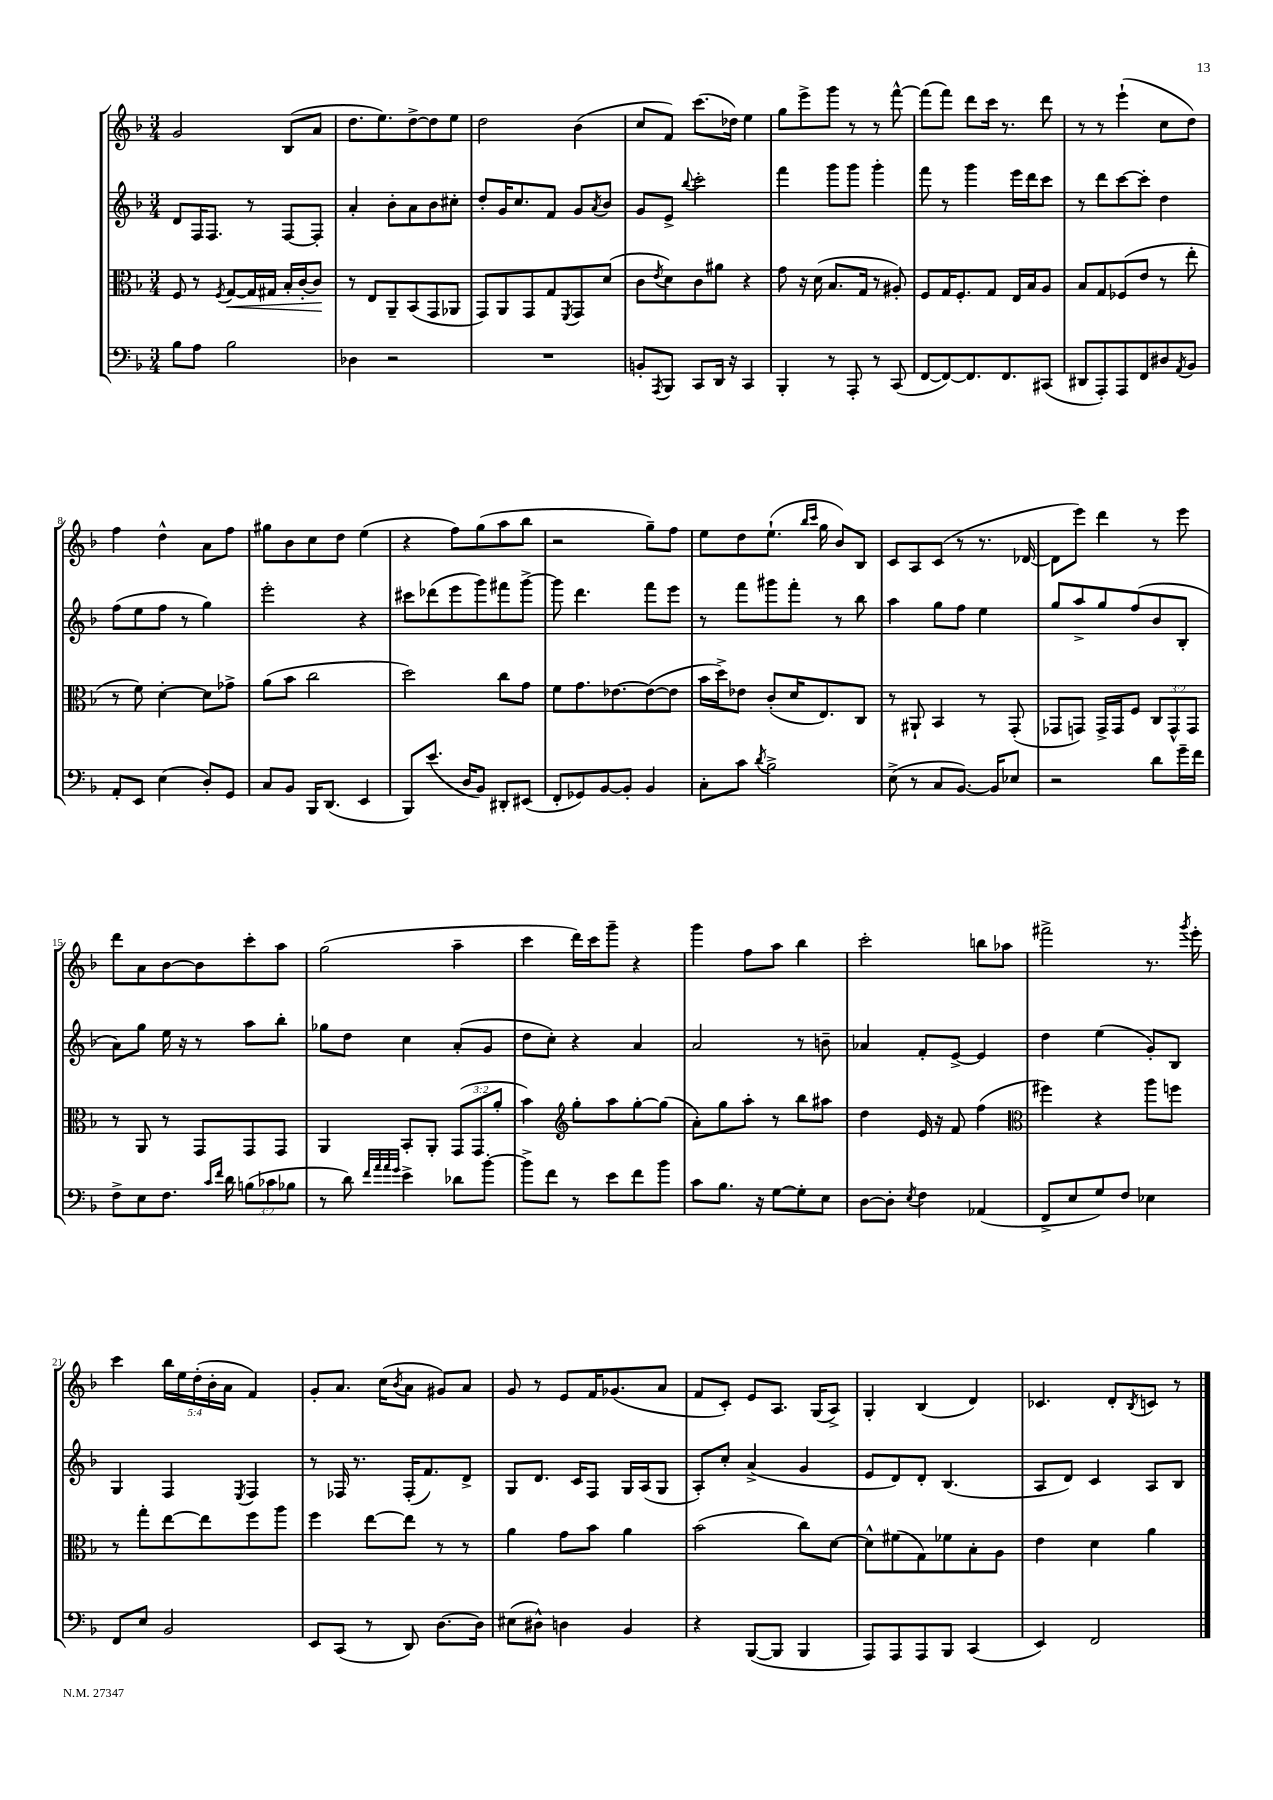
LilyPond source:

<<
\new StaffGroup <<
\new Staff = "s0" {
    \clef treble \key f \major \numericTimeSignature \time 3/4 \override Staff.TupletNumber.text = #tuplet-number::calc-fraction-text
    g'2 bes8( a'8 |
    d''8. e''8.) d''8~-> d''8 e''8 |
    d''2 bes'4( |
    c''8 f'8) c'''8.( des''16) e''4 |
    g''8 e'''8-> g'''8 r8 r8 f'''8~-^ |
    f'''8( f'''8) d'''8 c'''16 r8. d'''8 |
    r8 r8 e'''4-!( c''8 d''8) |
    f''4 d''4-^ a'8 f''8 |
    gis''8 bes'8 c''8 d''8 e''4( |
    r4 f''8) g''8( a''8 bes''8 |
    r2 g''8--) f''8 |
    e''8 d''8 e''8.-!( \grace { bes''16 c'''16 } g''16 bes'8) bes8 |
    c'8 a8 c'8( r8 r8. des'16~ |
    des'8 e'''8) d'''4 r8 e'''8 |
    d'''8 a'8 bes'8~ bes'8 c'''8-. a''8 |
    g''2( a''4-- |
    c'''4 d'''16) c'''16 g'''8-- r4 |
    g'''4 f''8 a''8 bes''4 |
    c'''2-. b''8 aes''8 |
    fis'''2-> r8. \acciaccatura { g'''8 } e'''16-. |
    c'''4 \tuplet 5/4 { bes''16 e''16 d''16-.( bes'16-. a'16 } f'4) |
    g'8-. a'8. c''16( \acciaccatura { bes'8 } a'8 gis'8) a'8 |
    g'8 r8 e'8 f'16 ges'8.( a'8 |
    f'8 c'8-.) e'8 a8. g16( a8->) |
    g4-. bes4( d'4) |
    ces'4. d'8-. \acciaccatura { bes8 } c'8 r8 \bar "|." |
}
\new Staff = "s1" {
    \clef treble \key f \major \numericTimeSignature \time 3/4
    d'8 f16 f8. r8 f8~ f8-. |
    a'4-. bes'8-. a'8 bes'8 cis''8-. |
    d''8-. g'16 c''8. f'8 g'8 \acciaccatura { a'8 } bes'8 |
    g'8 e'8-> \appoggiatura { bes''8 } c'''2-. |
    f'''4 g'''8 g'''8 g'''4-. |
    f'''8 r8 g'''4 e'''16 d'''16 c'''8 |
    r8 d'''8 c'''8~ c'''8-. d''4 |
    f''8( e''8 f''8 r8 g''4) |
    e'''2-. r4 |
    cis'''8 des'''8( e'''8 g'''8) fis'''8 g'''8~-> |
    g'''8 d'''4. f'''8 e'''8 |
    r8 f'''8 gis'''8 f'''8-. r8 bes''8 |
    a''4 g''8 f''8 e''4 |
    g''8 a''8-> g''8 f''8( bes'8 bes8-. |
    a'8) g''8 e''16 r16 r8 a''8 bes''8-. |
    ges''8 d''8 c''4 a'8-.( g'8 |
    d''8 c''8-.) r4 a'4 |
    a'2 r8 b'8-- |
    aes'4 f'8-. e'8~-> e'4 |
    d''4 e''4( g'8-.) bes8 |
    g4 f4 \acciaccatura { e8 } f4 |
    r8 fes16 r8. fes16-.( f'8.) d'8-> |
    g8 d'8. c'16 f8 g16 a16( g8 |
    a8-.) c''8-. a'4->( g'4 |
    e'8 d'8) d'8-. bes4.( |
    a8 d'8) c'4 a8 bes8 \bar "|." |
}
\new Staff = "s2" {
    \clef alto \key f \major \numericTimeSignature \time 3/4 \override Staff.TupletNumber.text = #tuplet-number::calc-fraction-text
    f8 r8 \acciaccatura { f8 } g8~\< g16 gis16 bes16-. c'16~-. c'8\! |
    r8 e8 a,8-- bes,8( g,8 aes,8 |
    g,8) a,8 g,8 g8 \acciaccatura { f,8 } g,8 d'8( |
    c'8 \acciaccatura { e'8 } d'8) c'8 ais'8 r4 |
    g'8 r16 d'16( bes8. g16 r8 ais8-.) |
    f8 g16 f8.-. g8 e16 bes16 a8 |
    bes8 g8 fes8( e'8 r8 e''8-. |
    r8 f'8) d'4~-. d'8 ges'8-> |
    a'8( bes'8 c''2 |
    d''2) c''8 g'8 |
    f'8 g'8. ees'8.~ ees'8~( ees'8 |
    bes'16 d''16->) ees'8 c'8-.( d'16 e8.) c8 |
    r8 ais,8-! bes,4 r8 g,8-.( |
    ges,8 g,8) g,16-> g,16 f8 \tuplet 3/2 { c8 g,8-^ g,8 } |
    r8 a,8 r8 g,8 g,8 g,8 |
    a,4 bes,8-. a,8-. \tuplet 3/2 { g,8( g,8 a'8-. } |
    bes'4) \clef treble g''8-. a''8 g''8~-. g''8( |
    a'8-.) g''8 a''8-. r8 bes''8 ais''8 |
    d''4 e'16 r16 f'8 f''4( |
    \clef alto fis''4) r4 a''8 f''8 |
    r8 g''8-. e''8~ e''8 f''8 a''8 |
    f''4 e''8~ e''8 r8 r8 |
    a'4 g'8 bes'8 a'4 |
    bes'2( c''8) d'8~ |
    d'8-^ fis'8( g8) fes'8 bes8-. a8 |
    e'4 d'4 a'4 \bar "|." |
}
\new Staff = "s3" {
    \clef bass \key f \major \numericTimeSignature \time 3/4 \override Staff.TupletNumber.text = #tuplet-number::calc-fraction-text
    bes8 a8 bes2 |
    des4 r2 |
    R2. |
    b,8-. \acciaccatura { a,,8 } bes,,8 c,8 d,16 r16 c,4 |
    bes,,4-. r8 a,,8-. r8 c,8( |
    f,8~ f,8~) f,8. f,8. cis,8( |
    dis,8 a,,8-.) a,,8 f,8 dis8 \acciaccatura { a,8 } bes,8 |
    a,8-. e,8 e4( d8-.) g,8 |
    c8 bes,8 bes,,16 d,8.( e,4 |
    bes,,8) e'8.( d16 bes,8) dis,8-. eis,8( |
    f,8-. ges,8) bes,8~ bes,8-. bes,4 |
    c8-. c'8 \acciaccatura { d'8 } bes2-> |
    e8->( r8 c8 bes,8.~) bes,16 ees8 |
    r2 d'8 g'16-- f'16 |
    f8-> e8 f8. \grace { c'16 f'16 } d'16 \tuplet 3/2 { b8( ces'8 bes8 } |
    r8 d'8) \grace { f'32 a'32 a'32 g'32 } e'4-> des'8 bes'8~-. |
    bes'8-> f'8 r8 e'8 f'8 bes'8 |
    c'8 bes8. r16 g8~ g8-. e8 |
    d8~ d8-. \acciaccatura { e8 } f4 aes,4( |
    f,8-> e8 g8) f8 ees4 |
    f,8 e8 bes,2 |
    e,8 c,8( r8 d,8) d8.~ d16 |
    eis8( dis8-^) d4 bes,4 |
    r4 bes,,8~( bes,,8 bes,,4 |
    a,,8) a,,8 a,,8 bes,,8 c,4( |
    e,4) f,2 \bar "|." |
}
>>
>>
